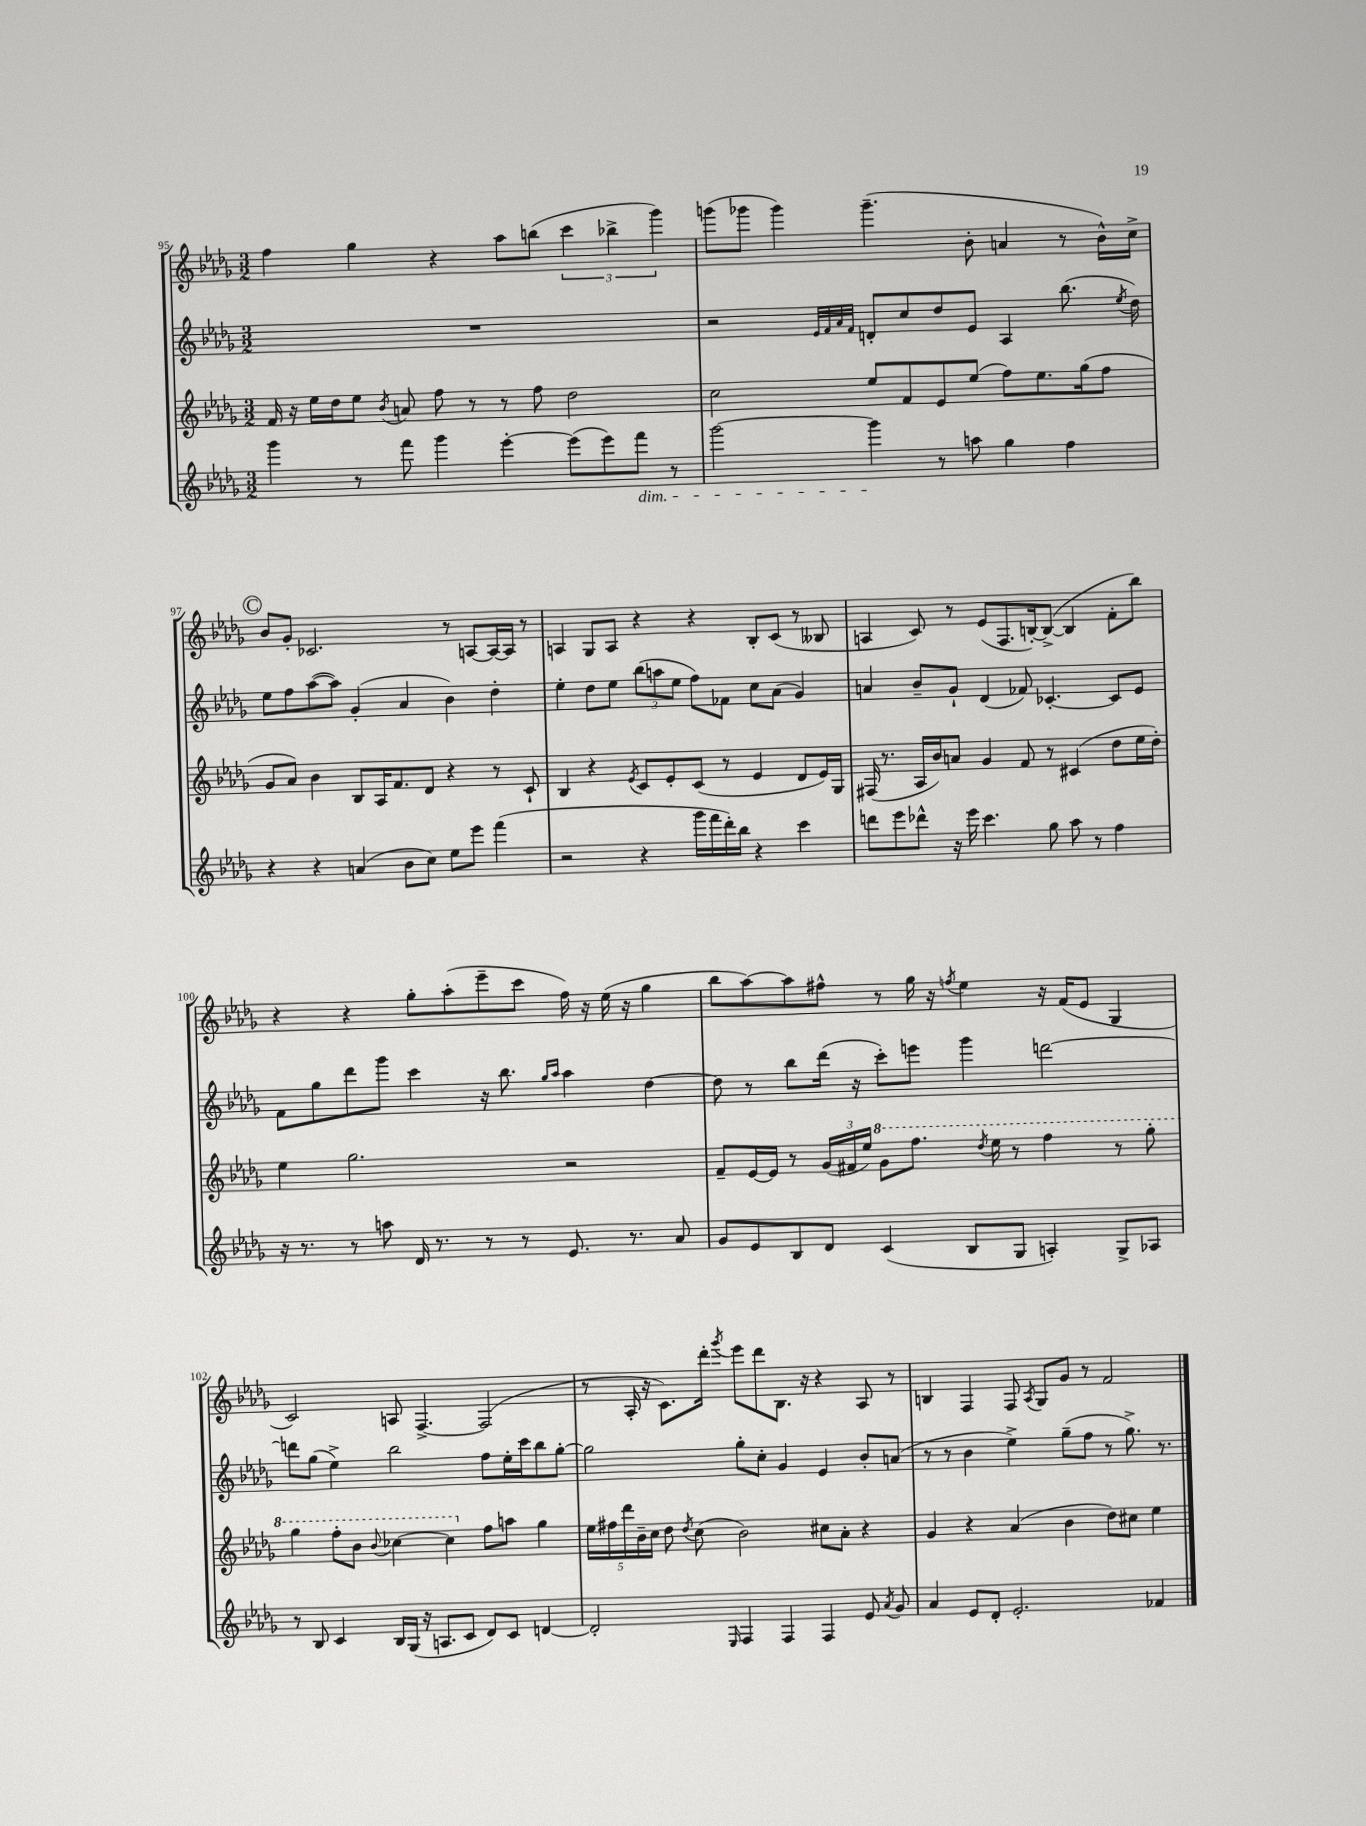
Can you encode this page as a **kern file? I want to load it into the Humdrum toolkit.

**kern	**kern	**kern	**kern
*part4	*part3	*part2	*part1
*staff4	*staff3	*staff2	*staff1
*clefG2	*clefG2	*clefG2	*clefG2
*k[b-e-a-d-g-]	*k[b-e-a-d-g-]	*k[b-e-a-d-g-]	*k[b-e-a-d-g-]
*M3/2	*M3/2	*M3/2	*M3/2
=95	=95	=95	=95
4ggg-\	16f/	1.r	4ff\
.	16r	.	.
.	16ee-\LL	.	.
.	16dd-\J	.	.
8r	8ee-\J	.	4gg-\
.	8qb-/	.	.
8fff\	8an/	.	.
4ggg-\	8ff\	.	4r
.	8r	.	.
[4eee-'\	8r	.	8aa-\L
.	8ff\	.	(8bbn\J
(8eee-\L]	2dd-\	.	6ccc\
8eee-\)	.	.	.
.	.	.	6bb-X^\
!LO:TX:b:i:t=dim.	!	!	!
8fff\J	.	.	.
.	.	.	6ggg-\)
8r	.	.	.
=96	=96	=96	=96
[2ggg-\	2cc\	2r	(8gggn\L
.	.	.	8ggg-X\J
.	.	.	4ggg-\)
.	.	32qqe-/LLL	.
.	.	32qqf/	.
.	.	32qqa-/	.
.	.	32qqf/JJJ	.
4ggg-\]	8ee-/L	8dn'/L	(4.ggg-~\
.	8f/	8cc/	.
8r	8e-/	8dd-/	.
8aan\	(8ee-/J	8e-/J	8b-'\
4gg-\	8ff\L)	4A-/	4an/
.	8.ee-\	.	.
4ff\	.	(8.bb-\	8r
.	(16gg-\k	.	.
.	8ff\J	.	16b-^^\LL)
.	.	8qee-/	.
.	.	16dd-\)	16cc^\JJ
!!LO:LB:g=z
!!LO:REH:place=s1:t=C
=97	=97	=97	=97
4r	8g-/L	8ee-\L	8b-/L
.	8a-/J)	8ff\	8g-'/J
4r	4b-\	([8aa-\	2.c-X/
.	.	8aa-\J])	.
(4an/	8B-/L	(4g-'/	.
.	16A-/K	.	.
.	8.f/	.	.
8b-\L	.	4a-/	.
8cc\J)	8d-/J	.	.
8ee-\L	4r	4b-\)	8r
8eee-\J	.	.	[8An/L
(4fff\	8r	4dd-'\	16A/L_
.	.	.	16A/JJ]
.	8c`/	.	8r
=98	=98	=98	=98
2r	4B-/	4ee-'\	4An/
.	4r	8dd-\L	8G-/L
.	.	8ee-\J	8A/J
.	8qe-/	.	.
4r	8c/L	(12bb-\L	4r
.	.	12aan\	.
.	8e-'/	.	.
.	.	12ee-\J	.
16ggg-\LL	(8c/J	8ff\L)	4r
16fff\	.	.	.
16ddd-'\)	8r	8f-X\J	.
16bb-\JJ	.	.	.
4r	4e-/	8cc\L	8B-'/L
.	.	(8a-\J	(8c/J
4ccc\	8d-/L	4g-/)	8r
.	16e-/L)	.	8B--X/
.	16G-/JJ	.	.
=99	=99	=99	=99
8dddn\L	(16F#X/	4an/	4An/
.	8.r	.	.
8eee-\	.	.	.
8ddd-X^^\J	16A-/LL	8b-~/L	8c/)
.	16b-/J)	.	.
16r	8an/J	8g-`/J	8r
16eee-\	.	.	.
4.ccc\	4g-/	(4d-/	(8e-/L
.	.	.	8.F/
.	8f/	8f-X/)	.
.	.	.	[16Bn'/k)
8gg-\	8r	[4.c-X'/	(8B^/J_
8aa-\	(4c#X/	.	4B/]
8r	.	.	.
4ff\	8dd-\L	8c-/L]	8f'\L
.	16ee-\L	8e-/J	8bb-\J)
.	16dd-'\JJ)	.	.
!!LO:LB:g=z
=100	=100	=100	=100
16r	4ee-\	8f\L	4r
8.r	.	.	.
.	.	8gg-\	.
8r	2.gg-\	8ddd-\	4r
8aan\	.	8ggg-\J	.
16d-/	.	4ccc\	8gg-'\L
8.r	.	.	.
.	.	.	(8aa-'\
8r	.	16r	8eee-~\
.	.	8.bb-\	.
8r	.	.	8ccc\J
.	.	16qqgg-/LL	.
.	.	16qqaa-/JJ	.
8.e-/	2r	4aa-\	16ff\)
.	.	.	16r
.	.	.	(16ee-\
8.r	.	.	16r
.	.	[4dd-\	4gg-\
8a-/	.	.	.
=101	=101	=101	=101
8g-/L	8f~/L	8dd-\]	8bb-\L
8e-/	[16e-/L	8r	[8aa-\)
.	16e-/JJ]	.	.
8B-/	8r	8bb-\L	8aa-\]
8d-/J	(24g-/LL	(16ddd-\Jk	8ff#X^^\J
.	24f#X/	.	.
.	.	16r	.
.	24ee-/JJ)	.	.
*	*8va	*	*
(4c/	8gg-\L	8ccc'\L)	8r
.	8.fff\J	8eeen\J	16gg-\
.	.	.	16r
.	.	.	8qffn/
8B-/L	.	4ggg-\	4ee-\
.	8qddd-/	.	.
.	16eee-\	.	.
8G-/J	8r	.	.
4An'/)	4fff\	[2dddn\	16r
.	.	.	(16f/KL
.	.	.	8e-/J
8G-^/L	8r	.	4G-/
8A-X/J	8ggg-'\	.	.
!!LO:LB:g=z
=102	=102	=102	=102
8r	4ggg-\	8dddn\L]	2c/)
8B-/	.	(8gg-\J	.
4c/	8fff'\L	4ee-^\)	.
.	8bb-\J	.	.
.	8qqbb-/	.	.
16B-/LL	[4ccc-X\	2bb-\	8An/
(16G-/JJ	.	.	.
16r	.	.	[4.F^/
8.An/L	.	.	.
.	4ccc-\]	.	.
8c/J	.	.	.
*	*X8va	*	*
8d-/L)	8ff\L	8ff\L	(2F/]
8c/J	8aan\J	16ee-'\L	.
.	.	16ccc\J	.
[4dn/	4gg-\	8bb-\	.
.	.	[8gg-'\J	.
=103	=103	=103	=103
2d'/]	20ee-\LL	2gg-\]	8r
.	20ff#X\	.	.
.	20ddd-\	.	.
.	.	.	16A-'/
.	20b-~\	.	.
.	.	.	16r
.	20cc\JJ	.	.
.	8dd-\	.	8.c\L)
.	8qdd-/	.	.
.	(8cc\	.	.
.	.	.	16ddd-'\Jk
16qqE-/	.	.	8qggg-/
4F/	2b-\)	8gg-'\L	8eee-\L
.	.	8cc'\J	8ddd-\
4F/	.	4g-/	8.B-\J
.	.	.	16r
4F/	8cc#X\L	4e-/	4r
.	8a-'\J	.	.
8e-/	4r	8b-'/L	8A-/
8qa-/	.	.	.
8g-/	.	(8an/J	8r
=104	=104	=104	=104
4a-/	4g-/	8r	4Bn/
.	.	8r	.
8e-/L	4r	4b-\	4F/
8d-'/J	.	.	.
2.e-'/	(4a-/	4ee-^\)	8F/
.	.	.	8qA-/
.	.	.	8G-/L
.	4b-\	(8gg-~\L	8g-/J
.	.	8ff\J	8r
.	8dd-\L)	8r	2f/
.	8cc#X\J	8.gg-^\)	.
4f-X/	4ee-\	.	.
.	.	8.r	.
==	==	==	==
*-	*-	*-	*-
